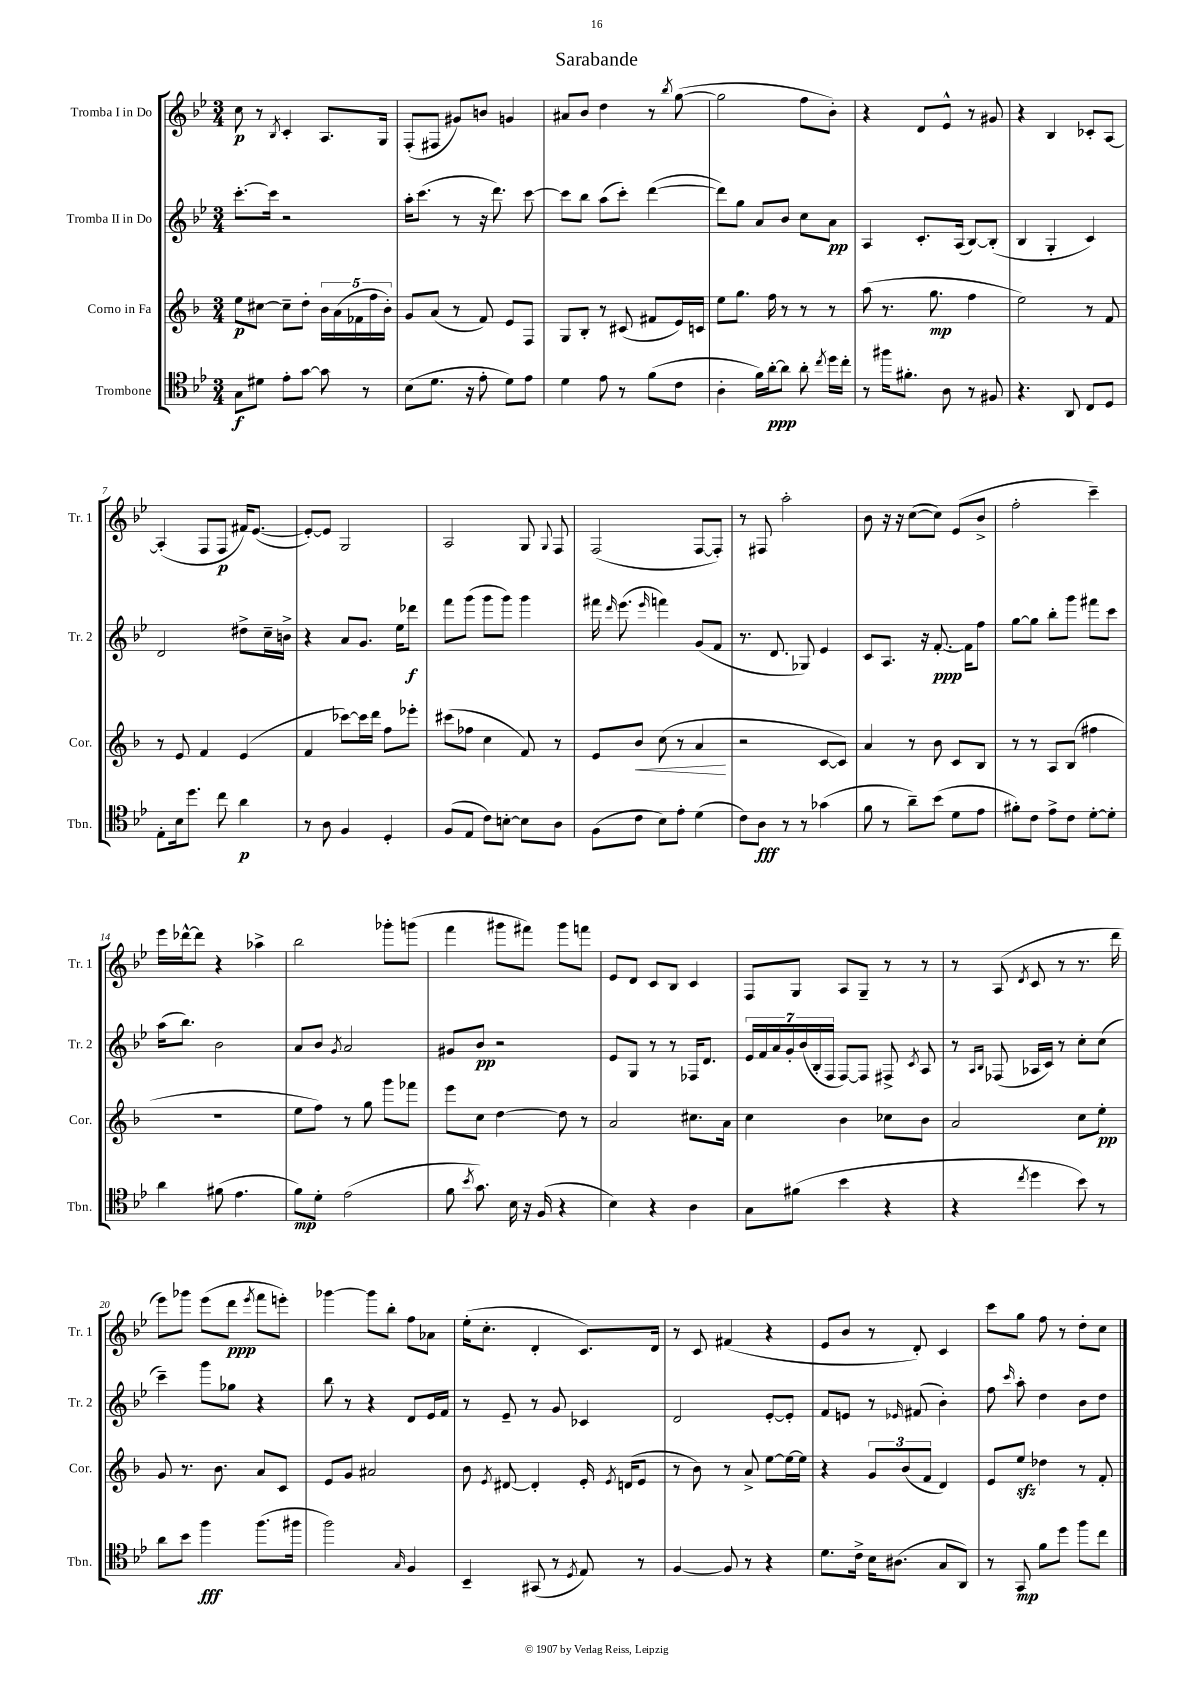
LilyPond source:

\header { title = "Sarabande" }
<<
\new StaffGroup <<
\new Staff = "s0" \with { instrumentName = "Tromba I in Do" shortInstrumentName = "Tr. 1" } {
    \clef treble \key bes \major \numericTimeSignature \time 3/4
    \autoBeamOff c''8\p r8 \acciaccatura { bes8 } c'4-. a8.[ g16] |
    f8[-.( fis8] gis'8[) b'8] g'4 |
    ais'8[ bes'8] d''4 r8 \acciaccatura { bes''8 } g''8~( |
    g''2 f''8[ bes'8]-.) |
    r4 d'8[ ees'8]-^ r8 gis'8 |
    r4 bes4 ces'8[-. a8]~ |
    a4-.( f8[ f8]\p fis'16[) ees'8.]~( |
    ees'8[~-.) ees'8] g2 |
    a2 g8 \appoggiatura { g8 } f8 |
    f2( f8[~ f8]-.) |
    r8 fis8 a''2-. |
    bes'8 r16 r16 c''8[~( c''8]) ees'8[( bes'8]-> |
    f''2-. c'''4--) |
    ees'''16[ des'''16~-^ des'''8] r4 aes''4-> |
    bes''2 ges'''8[-. g'''8]( |
    f'''4 gis'''8[ fis'''8]) gis'''8[ f'''8] |
    ees'8[ d'8] c'8[ bes8] c'4 |
    f8[ g8] a8[ g8]-- r8 r8 |
    r8 a8( \acciaccatura { d'8 } c'8 r8 r8. d'''16 |
    ees'''8[) ges'''8] ees'''8[( d'''8]\ppp \acciaccatura { ees'''8 } f'''8[ e'''8]-.) |
    ges'''4~ ges'''8[ bes''8]-. f''8[ aes'8] |
    ees''16[-.( c''8.]-. d'4-. c'8.[) d'16] |
    r8 c'8 fis'4( r4 |
    ees'8[ bes'8] r8 d'8-.) c'4 |
    c'''8[ g''8] f''8 r8 d''8[-. c''8] \bar "|." |
}
\new Staff = "s1" \with { instrumentName = "Tromba II in Do" shortInstrumentName = "Tr. 2" } {
    \clef treble \key bes \major \numericTimeSignature \time 3/4
    \autoBeamOff c'''8.[~-. c'''16] r2 |
    a''16[-. c'''8.]( r8 r16 d'''8.) c'''8~ |
    c'''8[ bes''8] a''8[( c'''8]-.) d'''4~( |
    d'''8[) g''8] a'8[ bes'8] c''8[ a'8]\pp |
    a4 c'8.[-. a16]( bes8[~) bes8]-.( |
    bes4 g4-. c'4) |
    d'2 dis''8[-> c''16-- b'16]-> |
    r4 a'8[ g'8.] ees''16[ des'''8]\f |
    f'''8[ g'''8]( g'''8[ g'''8]) g'''4 |
    fis'''16 \grace { d'''16 } ees'''8.( \grace { ees'''16 } f'''4) g'8[( f'8] |
    r8. d'8. ges8) ees'4 |
    c'8[ a8.] r16 f'8.~-.\ppp f'16[ f''8] |
    g''8[~ g''8] bes''8[-. g'''8] fis'''8[ c'''8] |
    a''16[( bes''8.]) bes'2 |
    a'8[ bes'8] \acciaccatura { g'8 } a'2 |
    gis'8[ bes'8]\pp r2 |
    ees'8[ g8] r8 r8 fes16[ d'8.] |
    \tuplet 7/4 { ees'16[ f'16 a'16 g'16-. bes'16( bes16-. f16] } f8[~) f8] fis8-> \acciaccatura { c'8 } a8 |
    r8 \grace { a16[ bes16] } fes8( aes16[ c'16]) r8 c''8[-. c''8]( |
    c'''4--) g'''8[ ges''8] r4 |
    bes''8 r8 r4 d'8[ ees'16 f'16] |
    r8 ees'8-- r8 g'8 ces'4 |
    d'2 ees'8[~-. ees'8]-. |
    f'8[ e'8] r8 \grace { ees'16 } fis'8( bes'4-.) |
    f''8 \grace { c'''16 } a''8-. d''4 bes'8[ d''8] \bar "|." |
}
\new Staff = "s2" \with { instrumentName = "Corno in Fa" shortInstrumentName = "Cor." } {
    \clef treble \key f \major \numericTimeSignature \time 3/4
    \autoBeamOff e''8[\p cis''8]~ cis''8[-- d''8]-. \tuplet 5/4 { bes'16[ a'16( fes'16 f''16 bes'16]-.) } |
    g'8[ a'8]( r8 f'8) e'8[ f8] |
    g8[ bes8]-. r8 cis'8( fis'8[ e'16) c'16] |
    e''8[ g''8.] f''16 r8 r8 r8 |
    a''8( r8. g''8.\mp f''4 |
    e''2) r8 f'8 |
    r8 e'8 f'4 e'4( |
    f'4 ces'''8[~) ces'''16 d'''16] f''8[ ees'''8]-. |
    cis'''8[( fes''8] c''4 f'8) r8 |
    e'8[ bes'8]\< c''8( r8 a'4\! |
    r2 c'8[~ c'8]) |
    a'4 r8 bes'8 c'8[ bes8] |
    r8 r8 a8[ bes8]( fis''4 |
    R2. |
    e''8[ f''8]) r8 g''8 g'''8[ fes'''8] |
    e'''8[ c''8] d''4~ d''8 r8 |
    a'2 cis''8.[ a'16] |
    c''4 bes'4 ces''8[ bes'8] |
    a'2 c''8[ e''8]-.\pp |
    g'8 r8. bes'8. a'8[ c'8] |
    e'8[ g'8] ais'2 |
    bes'8 \acciaccatura { e'8 } dis'8~ dis'4-. e'16-. \acciaccatura { e'8 } d'16[( e'8] |
    r8 bes'8) r8 a'8-> e''8[~ e''16~ e''16] |
    r4 \tuplet 3/2 { g'8[ bes'8( f'8] } d'4) |
    e'8[ e''8]\sfz des''4 r8 f'8-. \bar "|." |
}
\new Staff = "s3" \with { instrumentName = "Trombone" shortInstrumentName = "Tbn." } {
    \clef tenor \key bes \major \numericTimeSignature \time 3/4
    \autoBeamOff g8[\f dis'8] ees'8[-. g'8]~ g'8 r8 |
    bes8[( d'8.] r16 ees'8-. d'8[) ees'8] |
    d'4 ees'8 r8 f'8[( c'8] |
    a4-. f'16[) a'16~-.\ppp a'8] a'8-. \acciaccatura { c''8 } d''16[ c''16]-. |
    r8 fis''16[ fis'8.]-. a8 r8 fis8 |
    r4. a,8 c8[ d8] |
    ees8[-. bes16 d''8.] c''8 a'4\p |
    r8 a8 f4 d4-. |
    f8[( ees8] c'8[) b8]~-. b8[ a8] |
    f8[( c'8] bes8[) ees'8]-. d'4( |
    c'8[) a8]\fff r8 r8 ges'4( |
    f'8 r8 a'8[--) bes'8]( d'8[ ees'8] |
    fis'8[-.) c'8] ees'8[-> c'8] d'8[~-. d'8]-. |
    a'4 fis'8( ees'4. |
    f'8[\mp) d'8]-. ees'2( |
    f'8 \acciaccatura { bes'8 } g'8.) bes16 r16 f16( r4 |
    bes4) r4 a4 |
    g8[ fis'8]( bes'4 r4 |
    r4 \acciaccatura { c''8 } d''4 bes'8) r8 |
    a'8[ bes'8] f''4\fff f''8.[( fis''16] |
    f''2) \grace { g16 } f4 |
    bes,4-- gis,8( r8 \acciaccatura { d8 } ees8) r8 |
    f4~ f8 r8 r4 |
    d'8.[ c'16]-> bes16[ ais8.]( g8[ a,8]) |
    r8 g,8\mp f'8[ d''8] f''8[ c''8] \bar "|." |
}
>>
>>
